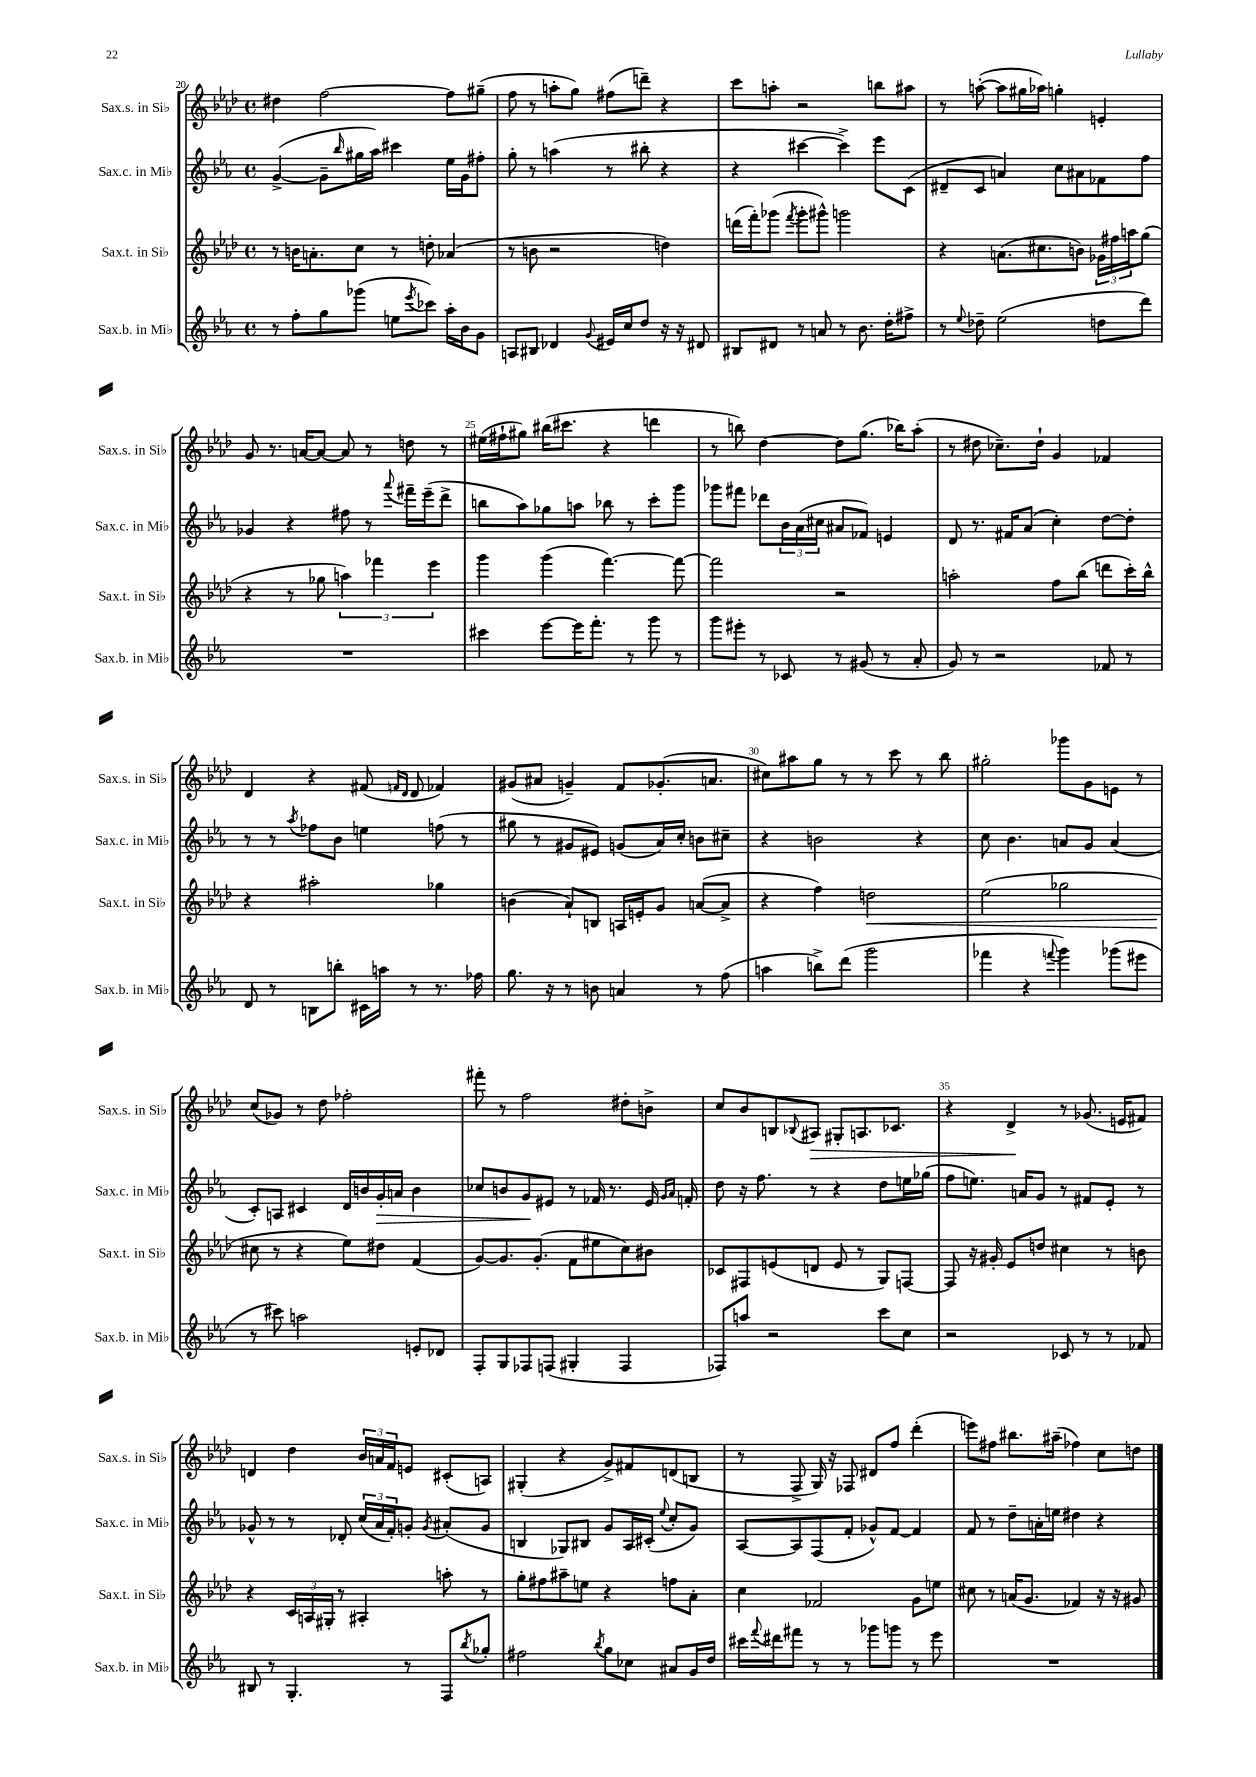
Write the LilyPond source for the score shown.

<<
\new StaffGroup <<
\new Staff = "s0" \with { instrumentName = "Sax.s. in Sib" shortInstrumentName = "Sax.s. in Sib" } {
    \clef treble \key aes \major \defaultTimeSignature \time 4/4
    dis''4 f''2~ f''8 gis''8--( |
    f''8 r8 a''8-. g''8) fis''8( d'''8--) r4 |
    c'''8 a''8-. r2 b''8 ais''8 |
    r8 a''8~-.( a''8 gis''16 aes''16) g''4-. e'4-. |
    g'8 r8. a'16~ a'8~ a'8 r8 d''8 r8 |
    eis''16( fis''16-! gis''8) bis''16( cis'''8. r4 d'''4 |
    r8 b''8) des''4~ des''8 g''8.( bes''16) aes''8-.( |
    r8 dis''8 ces''8.--) dis''16-! g'4 fes'4 |
    des'4 r4 fis'8( \grace { f'16 des'16 } des'8 fes'4) |
    gis'8( ais'8 g'4--) f'8 ges'8.-.( a'8. |
    cis''8) ais''8 g''8 r8 r8 c'''8 r8 bes''8 |
    gis''2-. ges'''8 g'8 e'8 r8 |
    c''8( ges'8) r8 des''8 fes''2-. |
    fis'''8-. r8 f''2 dis''8-. b'8-> |
    c''8 bes'8 b8 \appoggiatura { bes8 } ais8\> gis8-. a8. ces'8. |
    r4 des'4->\! r8 ges'8.( e'16 fis'8) |
    d'4 des''4 \tuplet 3/2 { bes'16 a'16 f'16 } e'8 cis'8-.( a8) |
    gis4-.( r4 g'8->) fis'8 d'8( b8 |
    r8 f8-> g16) r16 fes8 dis'8 f''8 des'''4-.( |
    e'''8) fis''8 bis''8. ais''16--( fes''4) c''8 d''8 \bar "|." |
}
\new Staff = "s1" \with { instrumentName = "Sax.c. in Mib" shortInstrumentName = "Sax.c. in Mib" } {
    \clef treble \key ees \major \defaultTimeSignature \time 4/4
    g'4~->( g'8-- \grace { bes''16 } gis''16 aes''16) cis'''4 ees''16 g'16 fis''8-. |
    g''8-. r8 a''4( r8 bis''8-. r4 |
    r4 cis'''4~ cis'''4->) ees'''8 c'8( |
    dis'8-- c'8 a'4) c''8 ais'8 fes'8 f''8 |
    ges'4 r4 fis''8 r8 \appoggiatura { aes'''8 } fis'''16-- ees'''16--( d'''8-> |
    b''8 aes''8) ges''8 a''8 bes''8 r8 c'''8-. g'''8 |
    ges'''8 fis'''8 des'''8 \tuplet 3/2 { bes'16 aes'16( cis''16 } ais'8 fes'8) e'4 |
    d'8 r8. fis'16 aes'8( c''4-.) d''8~ d''8-. |
    r8 r8 \acciaccatura { aes''8 } fes''8 bes'8 e''4 f''8( r8 |
    gis''8 r8 gis'8 eis'8) g'8( aes'16) c''16-. b'8 cis''8-- |
    r4 b'2 r4 |
    c''8 bes'4. a'8 g'8 a'4( |
    c'8-.) a8 cis'4 d'16 b'16 g'16-.\> a'16 b'4 |
    ces''8 b'8 g'8\! eis'8 r8 fes'16 r8. eis'16 \grace { g'16 aes'16 } f'16-. |
    d''8 r16 f''8. r8 r4 d''8 e''16 ges''16( |
    f''8 e''8.) a'16 g'8 r8 fis'8 ees'8-. r8 |
    ges'8-^ r8 r8 des'8-. \tuplet 3/2 { c''16( aes'16 f'16-.) } g'8-. \acciaccatura { g'8 } ais'8-.( g'8 |
    b4 ges8) bis8 g'8 aes16 cis'16-.( \appoggiatura { ees''8 } c''8-. g'8) |
    aes8~ aes8 f8( f'8-. ges'8-^) f'8~ f'4 |
    f'8 r8 d''8-- a'16-. e''16 dis''4 r4 \bar "|." |
}
\new Staff = "s2" \with { instrumentName = "Sax.t. in Sib" shortInstrumentName = "Sax.t. in Sib" } {
    \clef treble \key aes \major \defaultTimeSignature \time 4/4
    r8 b'16 a'8.-. c''8 r8 d''8-. aes'4( |
    r8 b'8 r2 d''4) |
    d'''16( f'''16-.) ges'''8( \acciaccatura { f'''8 } ges'''8-. gis'''8-^) g'''2 |
    r4 a'8.( cis''8. b'8) \tuplet 3/2 { ges'16 fis''16 a''16 } g''8( |
    r4 r8 ges''8 \tuplet 3/2 { a''4) fes'''4 ees'''4 } |
    g'''4 g'''4( f'''4.~) f'''8~ |
    f'''2 r2 |
    a''2-. f''8 bes''8( d'''8 c'''16-.) bes''16-^ |
    r4 ais''2-. ges''4 |
    b'4( aes'8-!) b8 a16 e'16-. g'8 a'8~( a'8-> |
    r4 f''4) d''2\< |
    ees''2( ges''2 |
    cis''8\! r8 r4 ees''8) dis''8 f'4( |
    g'8~) g'8. g'8.-.( f'8 eis''8 c''8) bis'8 |
    ces'8 fis8 e'8( d'8 e'8 r8 g8) f8~ |
    f8 r16 gis'16-. ees'8 d''8 cis''4 r8 b'8 |
    r4 \tuplet 3/2 { c'16 a16 gis16-. } r8 ais4-. a''8-. r8 |
    g''8-. fis''8 ais''8-- e''8 r4 f''8 aes'8-. |
    c''4 fes'2 g'8 e''8 |
    cis''8 r8 a'16( g'8. fes'4) r16 r16 gis'8 \bar "|." |
}
\new Staff = "s3" \with { instrumentName = "Sax.b. in Mib" shortInstrumentName = "Sax.b. in Mib" } {
    \clef treble \key ees \major \defaultTimeSignature \time 4/4
    r8 f''8-. g''8 ges'''8( e''8 \acciaccatura { ees'''8 } ces'''8) aes''16-. bes'16 g'8 |
    a8 bis8 des'4 \appoggiatura { g'8 } eis'16 c''16 d''8 r16 r16 dis'8 |
    bis8 dis'8 r8 a'8 r8 bes'8. d''16-. fis''8-> |
    r8 \appoggiatura { ees''8 } des''8-- ees''2( d''8 d'''8) |
    R1 |
    cis'''4 ees'''8~ ees'''16 f'''8.-. r8 g'''8 r8 |
    g'''8 eis'''8-. r8 ces'8 r8 gis'8( r8 aes'8-. |
    g'8) r8 r2 fes'8 r8 |
    d'8 r8 b8 b''8-. cis'16 a''16 r8 r8. fes''16 |
    g''8. r16 r8 b'8 a'4 r8 f''8( |
    a''4 b''8->) d'''8( g'''2 |
    fes'''4 r4 \appoggiatura { f'''8 } g'''4) ges'''8( eis'''8 |
    r8 cis'''8) a''2 e'8-. des'8 |
    f8-. g8 fes8 f8( gis4-. f4 |
    fes8) a''8 r2 c'''8 c''8 |
    r2 ces'8 r8 r8 fes'8 |
    bis8 r8 g4.-. r8 f8 \acciaccatura { bes''8 } ges''8-. |
    fis''2 \acciaccatura { bes''8 } g''8 ces''8 ais'8 g'16 d''16 |
    cis'''16 \appoggiatura { f'''8 } dis'''16 fis'''8 r8 r8 ges'''8 g'''8 r8 ees'''8 |
    R1 \bar "|." |
}
>>
>>
\layout { \context { \Score currentBarNumber = #20 \override BarNumber.break-visibility = ##(#f #t #t) barNumberVisibility = #(every-nth-bar-number-visible 5) } }
